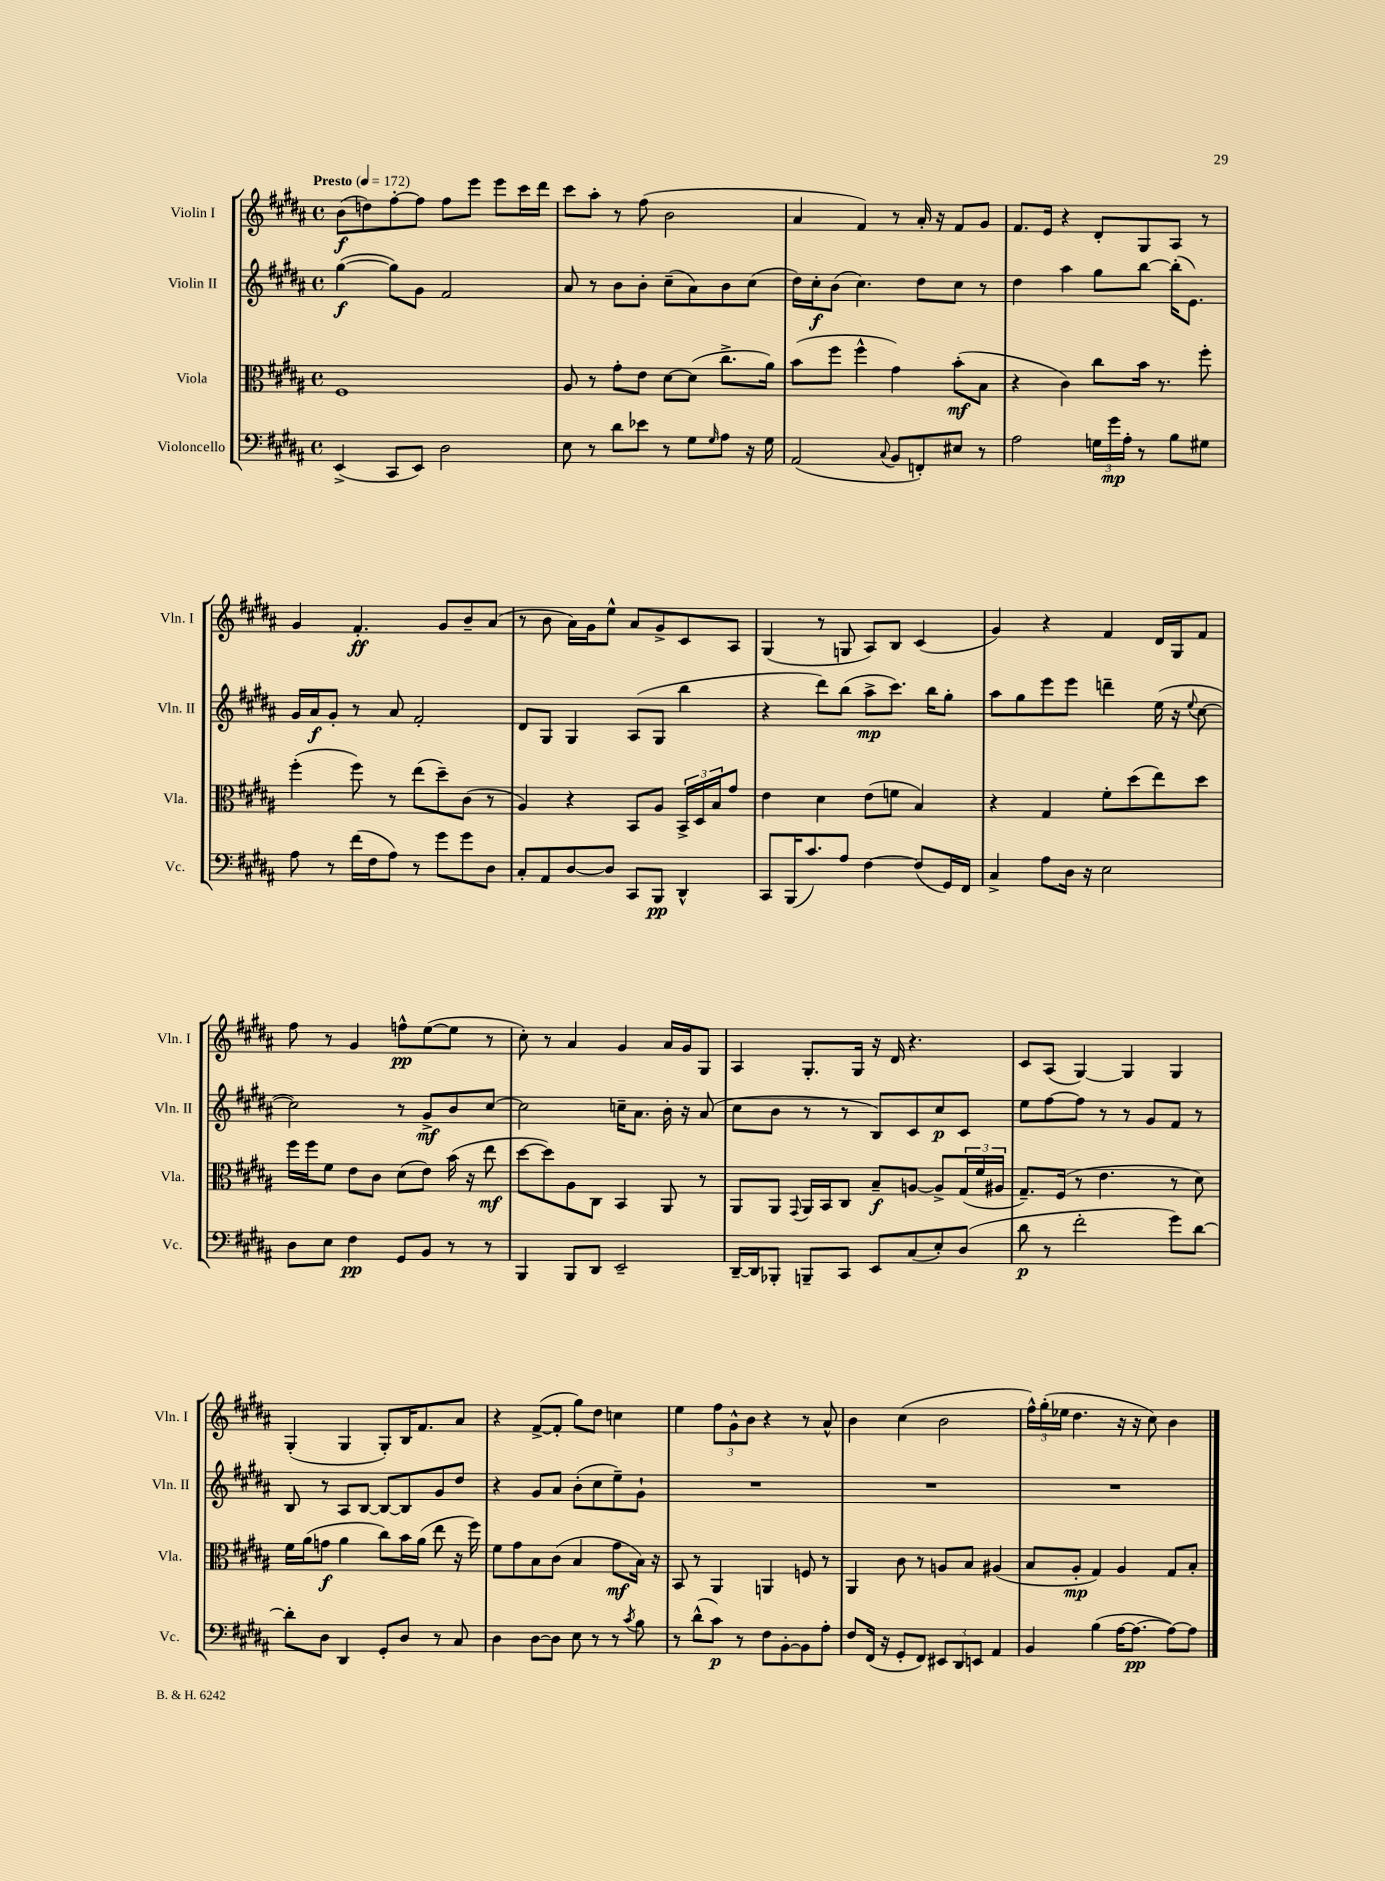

**kern	**kern	**kern	**kern
*staff4	*staff3	*staff2	*staff1
*clefF4	*clefC3	*clefG2	*clefG2
*k[f#c#g#d#a#]	*k[f#c#g#d#a#]	*k[f#c#g#d#a#]	*k[f#c#g#d#a#]
*M4/4	*M4/4	*M4/4	*M4/4
*met(c)	*met(c)	*met(c)	*met(c)
*MM172	*MM172	*MM172	*MM172
(4EE^/	1F#	([4gg#\	(8b\L
.	.	.	8dd\)
8CC#/L	.	8gg#\]L)	[8ff#'\
8EE/J)	.	8g#\J	8ff#\]J
2D#\	.	2f#/	8ff#\L
.	.	.	8eee\J
.	.	.	8eee\L
.	.	.	16ccc#\L
.	.	.	16ddd#\JJ
=	=	=	=
8E\	8A#/	8a#/	8ccc#\L
8r	8r	8r	8aa#'\J
8d#\L	8g#'\L	8b\L	8r
8e-\J	8e\J	8b'\J	(8ff#\
8r	[8d#\L	(8cc#~\L	2b\
8G#\L	(8d#\]J	8a#\)	.
16qqG#/	.	.	.
8A#\J	8.cc#^\L	8b\	.
16r	.	(8cc#\J	.
16G#\	16a#\Jk)	.	.
=	=	=	=
(2AA#/	(8b\L	16dd#\LL)	4a#/
.	.	16cc#'\J	.
.	8ff#\J	(8b\J	.
.	4ff#^^\	4.cc#\)	4f#/)
8qqC#/	.	.	.
8BB/L	4g#\)	.	8r
8FF'/)	.	8dd#\L	16a#'/
.	.	.	16r
8E#/J	(8b'\L	8cc#\J	8f#/L
8r	8B\J	8r	8g#/J
=	=	=	=
2A#\	4r	4dd#\	8.f#/L
.	.	.	16e/Jk
.	4c#\)	4aa#\	4r
24G\LL	8cc#\L	8gg#\L	8d#'/L
24g#\	.	.	.
24A#'\JJ	.	.	.
8r	16b\Jk	[8bb\J	8G#/
.	8.r	.	.
8B\L	.	(16bb'\]LK	8A#/J
.	.	8.e\J)	.
8G#\J	8ff#'\	.	8r
=	=	=	=
8A#\	(4ff#'\	16g#/LL	4g#/
.	.	16a#/J	.
8r	.	8g#'/J	.
(16f#\LL	8ff#\)	8r	4.f#'/
16F#\J	.	.	.
8A#\J)	8r	8a#/	.
8r	(8ee\L	2f#'/	.
8g#\L	8dd#~\)	.	8g#/L
8g#\	(8c#\J	.	8b~/
8D#\J	8r	.	(8a#/J
=	=	=	=
8C#'/L	4A#/)	8d#/L	8r
8AA#/	.	8G#/J	8b\
[8D#/	4r	4G#/	16a#\LL)
.	.	.	16g#\J
8D#/]J	.	.	8ee^^\J
8CC#/L	8BB/L	(8A#/L	8a#/L
8BBB/J	8A#/J	8G#/J	8g#^/
4DD#^^/	24BB^/LL	4bb\	8c#/
.	24D#/	.	.
.	24B/J	.	.
.	8g#/J	.	8A#/J
=	=	=	=
8CC#/L	4e\	4r	(4G#/
(16BBB/K	.	.	.
8.c#/)	.	.	.
.	4d#\	8ddd#\L)	8r
8A#/J	.	(8bb\J	8G/
[4F#\	(8e\L	8aa#^\L	8A#/L)
.	8f\J	8.ccc#\J)	8B/J
(8F#/]L	4B/)	.	(4c#/
.	.	16bb\LK	.
16GG#/L)	.	8gg#'\J	.
16FF#/JJ	.	.	.
=	=	=	=
4C#^/	4r	8aa#\L	4g#/)
.	.	8gg#\	.
8A#\L	4G#/	8eee\	4r
16D#\Jk	.	8eee\J	.
16r	.	.	.
2E\	8f#'\L	4ddd~\	4f#/
.	(8dd#\	.	.
.	8ee\)	(16ee\	16d#/LL
.	.	16r	16G#/J
.	.	8qqee/	.
.	8dd#\J	[8cc#\	8f#/J
=	=	=	=
8D#\L	16ff#\LL	2cc#\])	8ff#\
.	16ff#\J	.	.
8E\J	8f#\J	.	8r
4F#\	8e\L	.	4g#/
.	8c#\J	.	.
8GG#/L	(8d#\L	8r	8ff^^\L
8BB/J	8e\J)	8g#^/L	([8ee\
8r	(16b\	8b/	8ee\]J
.	16r	.	.
8r	8ee\	[8cc#/J	8r
=	=	=	=
4BBB/	[8dd#\L	2cc#\]	8cc#'\)
.	8dd#\])	.	8r
8BBB/L	8A#\	.	4a#/
8DD#/J	8C#\J	.	.
2EE~/	4BB/	16cc~\LK	4g#/
.	.	8.a#\J	.
.	8AA#/	16b'\	16a#/LL
.	.	16r	16g#/J
.	8r	(8a#/	8G#/J
=	=	=	=
[16DD#~/LL	8AA#/L	8cc#\L	4A#/
16DD#/]J	.	.	.
8BBB-'/J	8AA#/J	8b\J	.
.	8qqGG#/	.	.
8BBB~/L	16AA#/LL	8r	8.G#'/L
.	16BB/J	.	.
8CC#/J	8C#/J	8r	.
.	.	.	16G#/Jk
8EE/L	8B~/L	8B/L)	16r
.	.	.	16d#/
(8C#/	[8A/J	8c#/	4.r
8E'/)	8A^/]L	8cc#/	.
(8D#/J	(24G#/L	8c#/J	.
.	24f#/	.	.
.	24A#/JJ	.	.
=	=	=	=
8d#\	8.G#~/L)	8ee\L	8c#/L
8r	.	[8ff#\	(8A#/J
.	(16F#/Jk	.	.
2f#'\	8r	8ff#\]J	[4G#/)
.	4.e\	8r	.
.	.	8r	4G#/]
.	.	8g#/L	.
8g#\L)	8r	8f#/J	4G#/
[8d#\J	8d#\)	8r	.
=	=	=	=
8d#'\]L	16f#\LL	8B/	(4G#'/
.	(16a#\J	.	.
8D#\J	8g\J	8r	.
4DD#/	4a#\	8A#/L	4G#/
.	.	[8B/J	.
8GG#'/L	8cc#\L)	8B/_L	8G#'/L)
8D#/J	16b\L	8B/]	16B/K
.	(16a#\JJ	.	8.f#/
8r	8ee\	8g#/	.
8C#/	16r	8dd#/J	8a#/J
.	16ff#\)	.	.
=	=	=	=
4D#\	8f#\L	4r	4r
.	8g#\	.	.
[8D#\L	8B\	8g#/L	([8f#^/L
8D#\]J	(8c#\J	8a#/J	8f#'/]J
8E\	4B/	(8b'\L	8gg#\L)
8r	.	8cc#\	8dd#\J
8r	8g#\L	8ee~\)	4cc\
8qc#/	.	.	.
8B\	16B\Jk)	8g#`\J	.
.	16r	.	.
=	=	=	=
8r	8BB/	1r	4ee\
(8d#^^\L	8r	.	.
8c#\J)	4AA#/	.	12ff#\L
.	.	.	12g#^^\
8r	.	.	.
.	.	.	12b\J
8F#\L	4AA/	.	4r
[8BB'\	.	.	.
8BB\]	8F/	.	8r
8A#'\J	8r	.	8a#^^/
=	=	=	=
8F#/L	4AA#/	1r	4b\
(16FF#/Jk	.	.	.
16r	.	.	.
8GG#'/L	8c#\	.	(4cc#\
8FF#/J)	8r	.	.
12EE#/L	8A/L	.	2b\
12DD#/	.	.	.
.	8B/J	.	.
12EE/J	.	.	.
4AA#/	(4A#/	.	.
=	=	=	=
4BB/	8B/L	1r	24ff#^^\LL)
.	.	.	(24gg#'\
.	.	.	24ee-\JJ
.	8A#'/J	.	4.dd#\
(4B\	4G#/)	.	.
[16A#\LK	4A#/	.	16r
8.A#\_J	.	.	16r
.	.	.	8cc#\)
8A#\_L)	8G#/L	.	4b\
8A#\]J	8B'/J	.	.
==	==	==	==
*-	*-	*-	*-
